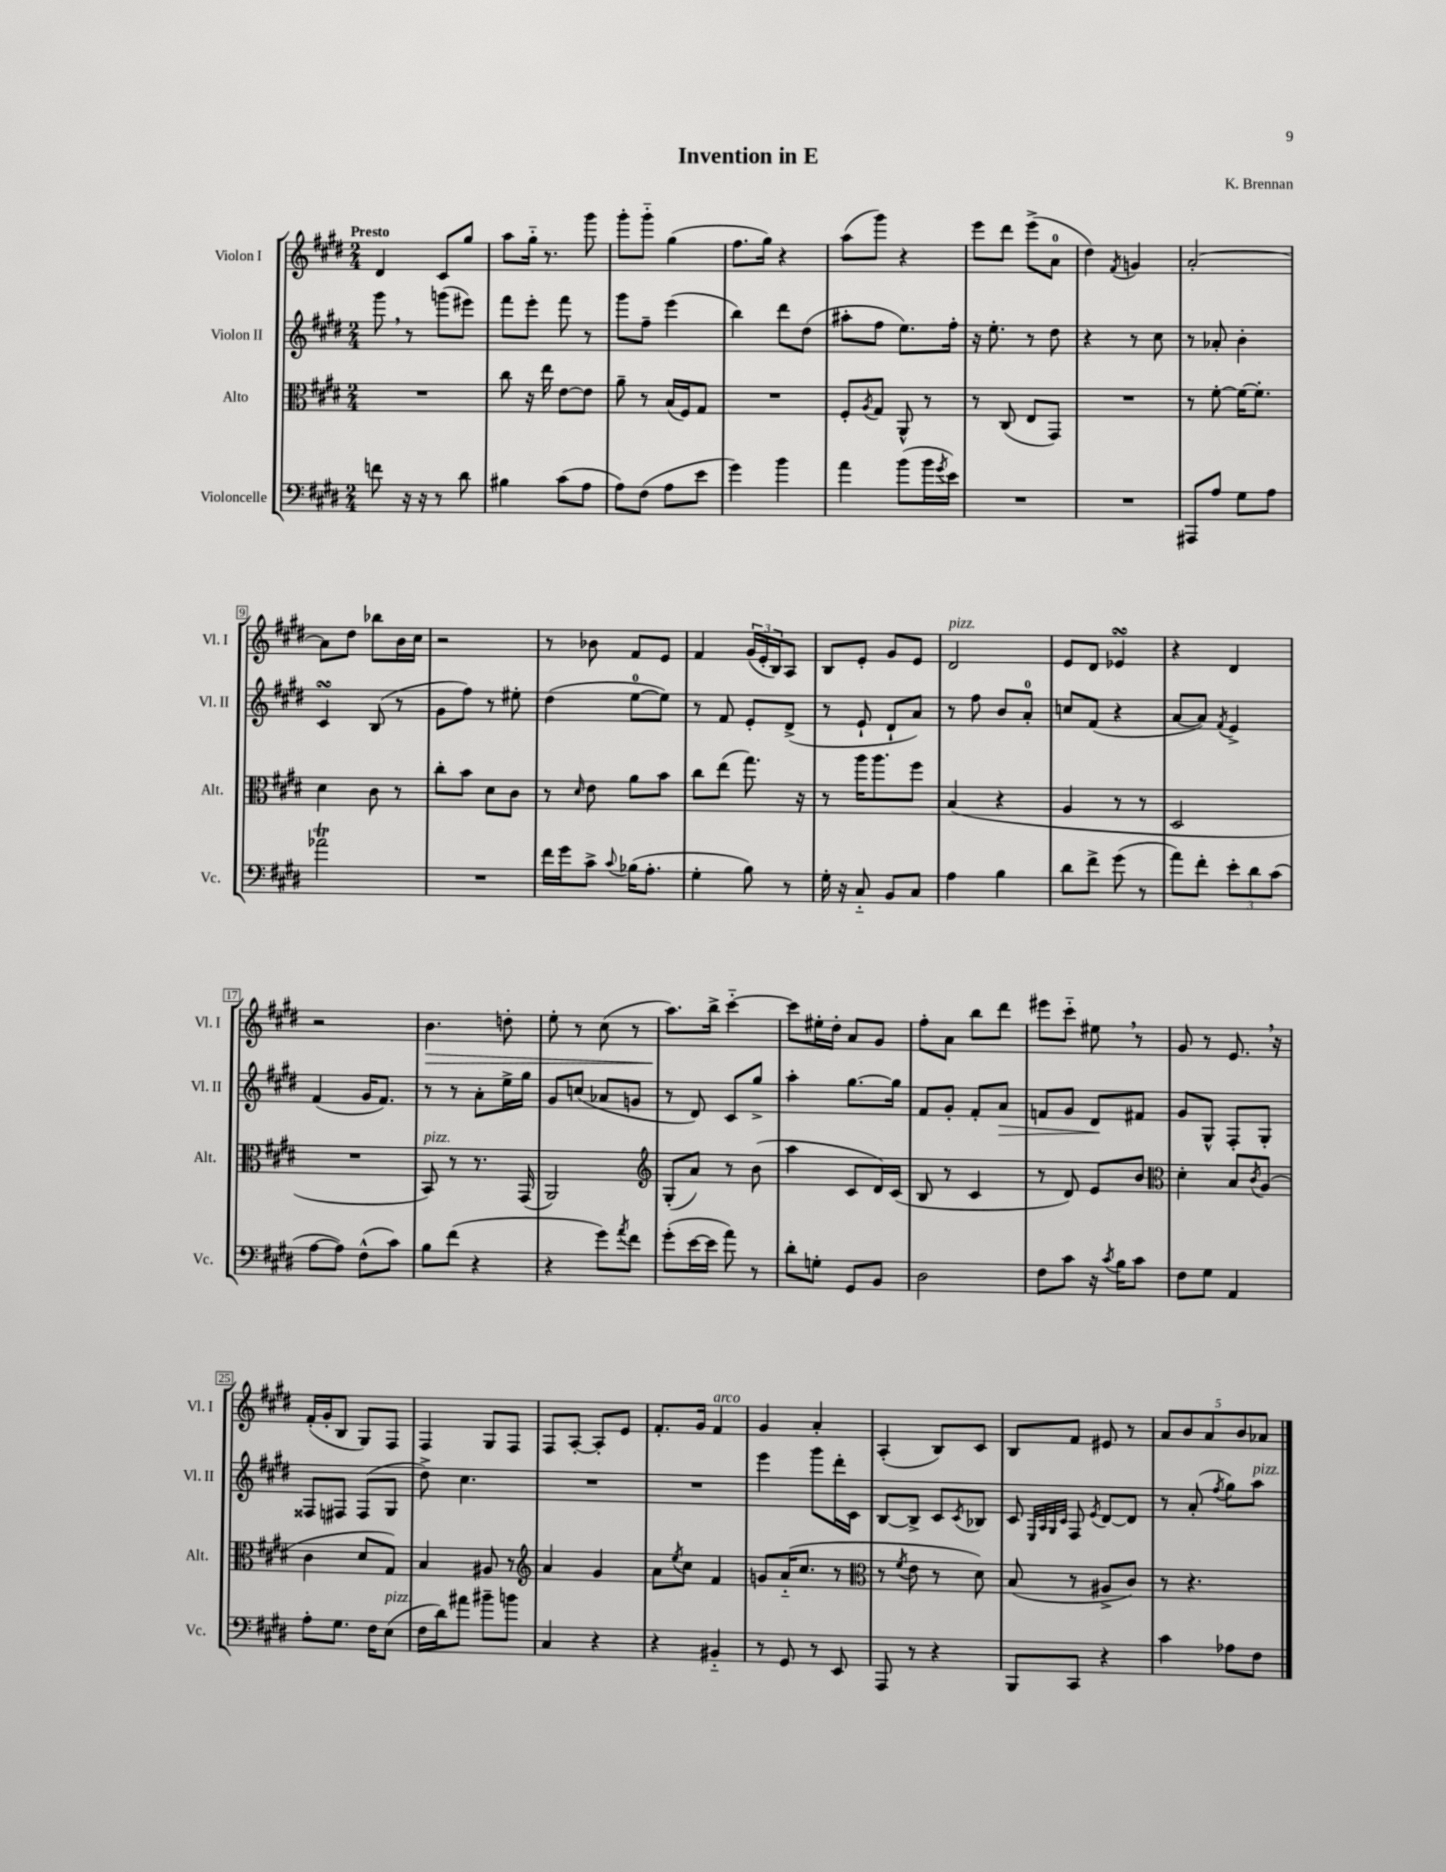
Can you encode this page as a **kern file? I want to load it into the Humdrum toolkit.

**kern	**kern	**kern	**kern
*staff4	*staff3	*staff2	*staff1
*clefF4	*clefC3	*clefG2	*clefG2
*k[f#c#g#d#]	*k[f#c#g#d#]	*k[f#c#g#d#]	*k[f#c#g#d#]
*M2/4	*M2/4	*M2/4	*M2/4
8f	2r	8ggg#	4d#
16r	.	8r	.
16r	.	.	.
8r	.	(8ggg	8c#
8d#	.	8eee#)	8gg#
=	=	=	=
4B#	8cc#	8fff#	8aa
.	16r	8eee'	16gg#'~
.	16ee	.	8.r
(8c#	[8e	8fff#	.
8A	8e]	8r	8ggg#
=	=	=	=
8A)	8a~	8ggg#	8ggg#'
(8F#	8r	8ff#~	8ggg#'~
8A	(16B	(4eee	(4gg#
.	16F#)	.	.
8e	8G#	.	.
=	=	=	=
4g#)	2r	4bb)	8.ff#
.	.	.	16gg#)
4b	.	8ddd#	4r
.	.	(8dd#	.
=	=	=	=
4a	8F#'	8aa#'	(8aa
.	8qA	.	.
.	8G#	8ff#	8ggg#)
(8b	8AA^^	8.ee)	4r
16b	8r	.	.
8qg#	.	.	.
16e)	.	16ff#'	.
=	=	=	=
2r	8r	16r	8eee
.	.	8.ee'	.
.	(8C#	.	8ddd#
.	8E	8r	(8eee^
.	8GG#)	8dd#	8a
=	=	=	=
2r	2r	4r	4dd#)
.	.	.	8qf#
.	.	8r	4g
.	.	8cc#	.
=	=	=	=
8AAA#	8r	8r	[2a'
8A	[8f#'	8a-'	.
8G#	16f#_	4b'	.
.	8.f#']	.	.
8A	.	.	.
=	=	=	=
2a-	4d#	4c#	8a]
.	.	.	8dd#
.	8c#	(8B	8bb-
.	8r	8r	16b
.	.	.	16cc#
=	=	=	=
2r	8cc#'	8g#	2r
.	8b	8ff#)	.
.	8d#	8r	.
.	8c#	8ee#'	.
=	=	=	=
16f#	8r	(4dd#	8r
16g#	.	.	.
.	16qqd#	.	.
8c#^	8e	.	8b-
8qqc#	.	.	.
(16B-	8a	[8ee	8f#
8.A'	.	.	.
.	8b	8ee])	8e
=	=	=	=
4G#'	8cc#	8r	4f#
.	(8ee	8f#	.
8B)	8.gg#)	8e'	(24g#
.	.	.	24e'
.	.	.	24B)
8r	.	(8d#^	8A
.	16r	.	.
=	=	=	=
16G#'	8r	8r	8B
16r	.	.	.
8C#'~	16aa	8e`	8e'
.	8.aa	.	.
8BB	.	8d#`	8g#
8C#	8ff#	8a)	8e
=	=	=	=
4A	(4B	8r	2d#
.	.	8ff#	.
4B	4r	8b	.
.	.	8a'	.
=	=	=	=
8d#	4A	8cc	8e
8f#^	.	(8f#	8d#
(8g#	8r	4r	4e-
8r	8r	.	.
=	=	=	=
8a)	2D#	[8a	4r
8f#'	.	8a])	.
.	.	8qf#	.
12e'	.	4e^	4d#
12d#	.	.	.
(12c#	.	.	.
=	=	=	=
[8A	2r	(4f#	2r
8A])	.	.	.
(8F#^^	.	16g#	.
.	.	8.f#)	.
8c#)	.	.	.
=	=	=	=
8B	8BB)	8r	4.b
(8f#	8r	8r	.
4r	8.r	8a'	.
.	.	16ee^	8dd'
.	(16GG#	16gg#	.
=	=	=	=
4r	2AA)	8g#	8ee'
.	.	(8cc	8r
8g#)	.	8a-	(8cc#
8qa	.	.	.
8f#	.	8g	8r
=	=	=	=
*	*clefG2	*	*
(8g#'	(8G#'	8r	8.aa)
[16e	8a)	8d#)	.
16e]	.	.	16bb^
8a)	8r	8c#	[4ccc#'~
8r	(8b	8gg#^	.
=	=	=	=
8d#'	4aa	4aa'	8ccc#]
8G'	.	.	16ee#'
.	.	.	16dd#'
8GG#	8c#	[8.gg#	8a
8BB	16d#)	.	8g#
.	(16c#	16gg#]	.
=	=	=	=
2D#	8B	8f#	8ff#'
.	8r	8g#'	8a
.	4c#	8f#'	8bb
.	.	8a	8ddd#
=	=	=	=
8F#	8r	8f	8eee#
8c#	8d#)	8g#	8ccc#'~
16r	8e	8d#	8ee#
8qc#	.	.	.
16B	.	.	.
8c#	8b	8f#	8r
=	=	=	=
*	*clefC3	*	*
8F#	4d#'	8g#	8g#
8G#	.	8G#^^	8r
4AA	8B	8F#'	8.e
.	8qc#	.	.
.	(8A	8G#'	.
.	.	.	16r
=	=	=	=
8A'	4c#	8F##	(16f#'
.	.	.	16g#'
8.G#	.	8F#	8B
.	8d#	(8F#	8G#)
16F#	.	.	.
(8E	8G#)	8G#	8F#
=	=	=	=
16F#	4B	8dd#^)	4F#
16d#)	.	.	.
8a#	.	4.cc#	.
8b#~	8A#	.	8G#
8b	8r	.	8F#
=	=	=	=
*	*clefG2	*	*
4C#	4a	2r	8F#
.	.	.	[8A'
4r	4g#	.	8A']
.	.	.	8e
=	=	=	=
4r	8a	2r	8.f#'
.	8qee	.	.
.	8cc#	.	.
.	.	.	16g#
4BB#'~	4f#	.	4f#
=	=	=	=
8r	8g	4eee	4g#
8GG#	(16a'~	.	.
.	8.cc#	.	.
8r	.	8ggg#	4a'
8EE	8r	16ddd#'	.
.	.	16c#	.
=	=	=	=
*	*clefC3	*	*
8AAA	8r	[8B	(4A'
.	8qf#	.	.
8r	8e	8B^]	.
4r	8r	8c#	8B)
.	.	8qc#	.
.	8d#)	8B-	8c#
=	=	=	=
8BBB	(8B	8c#	8B
.	.	32qqE	.
.	.	32qqA	.
.	.	32qqG#	.
.	.	32qqc#	.
8CC#	8r	8F#	8f#
.	.	8qe	.
4r	8A#^	[8d#	8e#
.	8c#)	8d#]	8r
=	=	=	=
4c#	8r	8r	10a
.	.	.	10b
.	4.r	(8a'	.
.	.	.	10a
.	.	8qff#	.
8A-	.	8gg#)	.
.	.	.	10b
8F#	.	8aa	.
.	.	.	10a-
==	==	==	==
*-	*-	*-	*-
